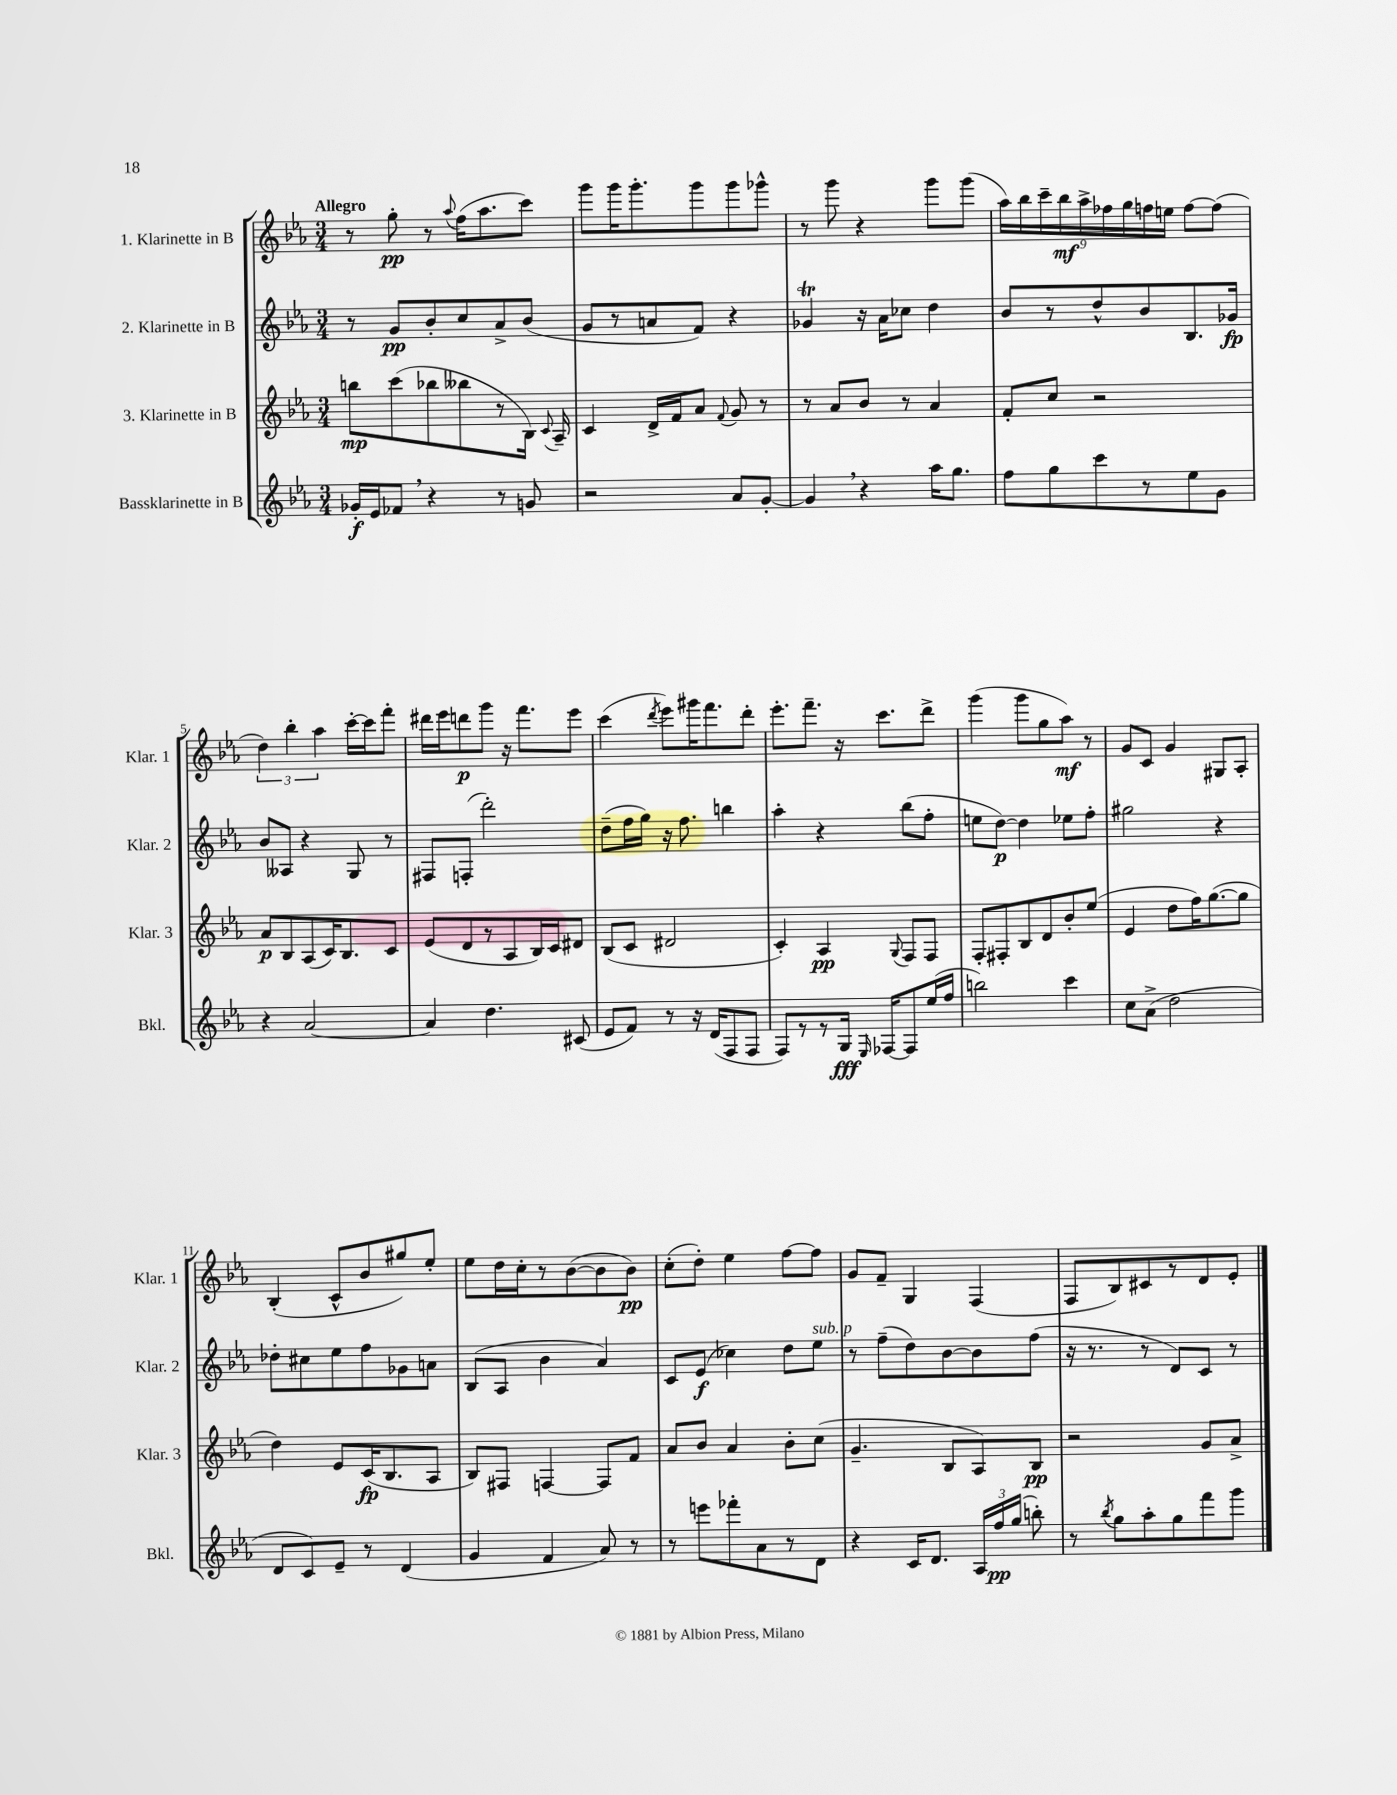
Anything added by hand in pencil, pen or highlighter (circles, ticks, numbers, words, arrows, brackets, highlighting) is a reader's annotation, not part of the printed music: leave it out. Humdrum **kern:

**kern	**kern	**kern	**kern
*staff4	*staff3	*staff2	*staff1
*clefG2	*clefG2	*clefG2	*clefG2
*k[b-e-a-]	*k[b-e-a-]	*k[b-e-a-]	*k[b-e-a-]
*M3/4	*M3/4	*M3/4	*M3/4
16g-'/LL	8bb\L	8r	8r
16e-/J	.	.	.
8f-/J	(8ccc\	8g/L	8gg'\
4r	8bb-\	8b-'/	8r
.	.	.	8qqaa-/
.	8bb--\	8cc/	(16ff\LK
.	.	.	8.aa-\
8r	8r	8a-^/	.
8g/	16B-\Jk)	(8b-/J	8ccc\J)
.	8qqc/	.	.
.	16A-~/	.	.
=	=	=	=
2r	4c/	8g/L	8ggg\L
.	.	8r	16ggg\K
.	.	.	8.ggg'\
.	16d^/LL	8a/	.
.	16f/J	.	.
.	8a-/J	8f/J)	8ggg\
.	8qqf/	.	.
8a-/L	8g/	4r	8ggg\
[8g'/J	8r	.	8ggg-^^\J
=	=	=	=
4g/]	8r	4g-/	8r
.	8a-/L	.	8ggg\
4r	8b-/J	16r	4r
.	.	16a-\LK	.
.	8r	8cc-\J	.
16aa-\LK	4a-/	4dd\	8ggg\L
8.gg\J	.	.	.
.	.	.	(8ggg\J
=	=	=	=
8ff\L	8f'/L	8b-/L	18aa-\LL)
.	.	.	18bb-\
.	.	.	18ccc~\
8gg\	8cc/J	8r	.
.	.	.	18bb-\
.	.	.	18aa-^\
8ccc\	2r	8dd^^/	.
.	.	.	18ff-\
.	.	.	18gg\
8r	.	8b-/	.
.	.	.	18ff\
.	.	.	18ee\JJ
8ee-\	.	8.B-/	[8ff\L
8g\J	.	.	(8ff\]J
.	.	16g-/Jk	.
=	=	=	=
4r	8a-/L	8b-/L	6dd\)
.	8B-/	8A--/J	.
.	.	.	6bb-'\
[2a-/	(8A-/	4r	.
.	.	.	6aa-\
.	16c/K)	.	.
.	8.B-/	.	.
.	.	8G/	[16ccc'\LL
.	.	.	16ccc\]J
.	8c/J	8r	8fff'\J
=	=	=	=
4a-/]	(8e-/L	8F#/L	16ddd#\LL
.	.	.	16eee-\J
.	8d/	(8F'/J	8ddd\
4.dd\	8r	2ddd'\)	8ggg\J
.	8A-/	.	16r
.	.	.	8.fff\L
.	16B-/L)	.	.
.	16c/J	.	.
(8c#/	8d#/J	.	8eee-\J
=	=	=	=
8e-/L	(8B-/L	(8dd~\L	(4ccc\
8f/J)	8c/J	16ff\L	.
.	.	16gg\JJ)	.
.	.	.	8qddd/
8r	2d#/	16r	8eee-\L)
.	.	8.ff\	.
16r	.	.	16ggg#\K
(16d/LK	.	.	8.fff\
8F/	.	4bb\	.
8F/J	.	.	8ddd'\J
=	=	=	=
8F/L)	4c'/)	4aa-'\	8.eee-'\L
8r	.	.	.
.	.	.	8.fff~\J
8r	4A-/	4r	.
16G/Jk	.	.	16r
16qqE-/	.	.	.
[16F-/LK	.	.	8.ccc\L
.	8qqG/	.	.
8F-/]	8F/L	(8bb-\L	.
(16ee-/L	8F/J	8ff'\J	8ddd^\J
16ff/JJ	.	.	.
=	=	=	=
2bb\)	8F'/L	8ee\L	(4ggg\
.	8F#'/	[8dd\J)	.
.	8B-/	4dd\]	8ggg\L
.	8d/	.	8gg\
4ccc\	8b-'/	8ee-\L	8aa-\J)
.	(8ee-/J	8ff'\J	8r
=	=	=	=
8cc\L	4e-/	2gg#\	8g/L
(8a-^\J	.	.	8c/J
2dd\	8dd\L	.	4g/
.	16ff\K)	.	.
.	([8.gg\	.	.
.	.	4r	8G#/L
.	8gg\]J	.	8A-'/J
=	=	=	=
8d/L	4dd\)	8dd-'\L	(4B-'/
8c/)	.	8cc#\	.
8e-~/J	8e-/L	8ee-\	8c^^/L
8r	(16c/K	8ff\	8b-/
.	8.B-/	.	.
(4d/	.	8g-\	8gg#/)
.	8A-/J	8a\J	8ee-'/J
=	=	=	=
4g/	8B-/L)	(8B-/L	8ee-\L
.	8F#/J	8A-/J	16dd\L
.	.	.	16cc'\J
4f/	[4F/	4b-\	8r
.	.	.	([8b-\
8a-/)	8F/]L	4a-/)	8b-\]
8r	8f/J	.	8b-\J)
=	=	=	=
8r	8a-/L	8c/L	(8cc'\L
8eee\L	8b-/J	(8e-/J	8dd'\J)
8fff-'\	4a-/	4cc-\)	4ee-\
8a-\	.	.	.
8r	8b-'\L	8dd\L	[8ff\L
8d\J	(8cc\J	8ee-\J	8ff\]J
=	=	=	=
4r	4.g~/	8r	8g/L
.	.	(8ff~\L	8f~/J
16c/LK	.	8dd\)	4G/
8.d/J	.	.	.
.	8B-/L	[8b-\	.
24A-/LL	8A-/)	8b-\]	(4F/
24ff/	.	.	.
(24gg/JJ	.	.	.
8bb'\)	8B-/J	(8ff\J	.
=	=	=	=
8r	2r	16r	8F/L
.	.	8.r	.
8qbb-/	.	.	.
8gg\L	.	.	8B-/)
8aa-'\	.	8r	8c#/
8gg\	.	8d/L)	8r
8fff\	8g/L	8c/J	8d/
8ggg\J	8a-^/J	8r	8e-'/J
==	==	==	==
*-	*-	*-	*-
